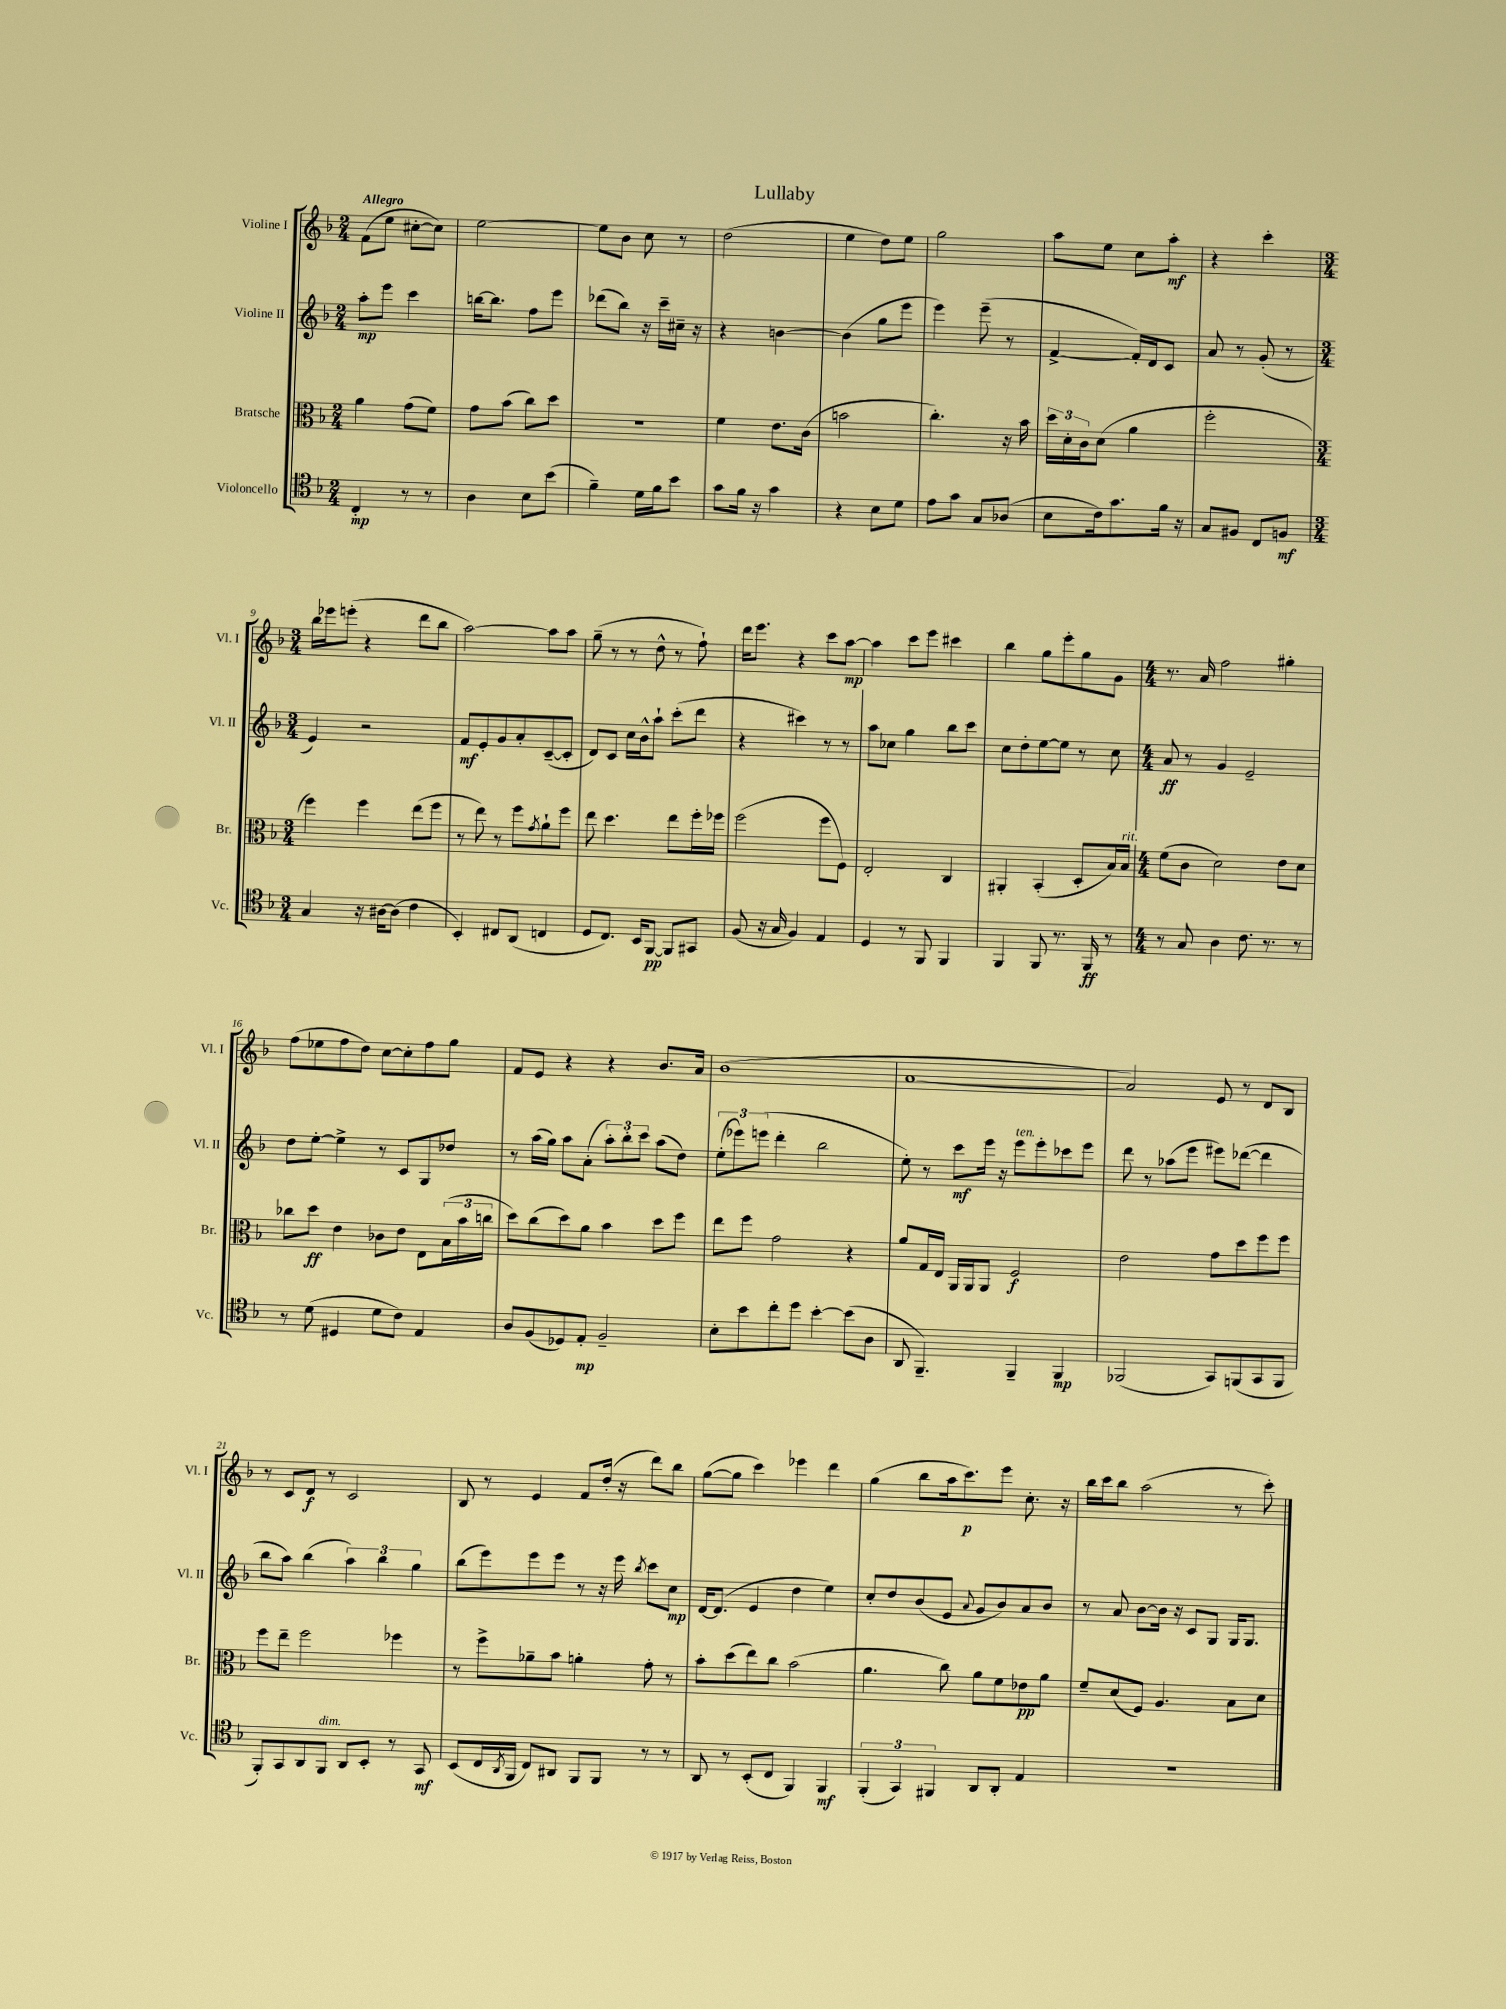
\header { title = "Lullaby" }
<<
\new StaffGroup <<
\new Staff = "s0" \with { instrumentName = "Violine I" shortInstrumentName = "Vl. I" } {
    \clef treble \key f \major \numericTimeSignature \time 2/4 \tempo "Allegro"
    f'8( e''8 cis''8~-. cis''8) |
    e''2~ |
    e''8 bes'8 c''8 r8 |
    d''2( |
    e''4 d''8) e''8 |
    g''2 |
    a''8 e''8 c''8 a''8-.\mf |
    r4 c'''4-. |
    \numericTimeSignature \time 3/4 bes''16 ees'''16 e'''8-.( r4 d'''8 bes''8 |
    a''2~) a''8 a''8 |
    g''8--( r8 r8 d''8-^ r8 f''8-!) |
    d'''16 e'''8. r4 c'''8 a''8~\mp |
    a''4 c'''8 e'''8 cis'''4 |
    bes''4 g''8 e'''8-. g''8 g'8 |
    \numericTimeSignature \time 4/4 r8. a'16 f''2 gis''4-. |
    f''8( ees''8 f''8 d''8) c''8~ c''8-. f''8 g''8 |
    f'8 e'8 r4 r4 bes'8. a'16 |
    bes'1( |
    a'1~ |
    a'2) e'8 r8 d'8 bes8 |
    r8 c'8 d'8\f r8 c'2 |
    bes8 r8 e'4 f'8 d''16-.( r16 d'''8) bes''8 |
    g''8~( g''8 c'''4) ees'''4 d'''4 |
    g''4( bes''8 a''16 c'''8.\p) e'''8 c''8.-. r16 |
    bes''16 c'''16 bes''8 a''2( r8 c'''8-.) \bar "|." |
}
\new Staff = "s1" \with { instrumentName = "Violine II" shortInstrumentName = "Vl. II" } {
    \clef treble \key f \major \numericTimeSignature \time 2/4
    a''8-.\mp e'''8 c'''4 |
    b''16~ b''8. f''8 e'''8 |
    des'''8( bes''8) r16 c'''16-- cis''16-- r16 |
    r4 b'4~ |
    b'4( g''8 e'''8 |
    e'''4) e'''8--( r8 |
    f'4~-> f'16-.) d'16 c'8 |
    a'8 r8 g'8-.( r8 |
    \numericTimeSignature \time 3/4 e'4) r2 |
    f'8\mf e'8-. g'8 a'8-. c'8~--( c'8-. |
    d'8) c'8 c''16 bes'16-^ a''8-! c'''8-.( d'''8 |
    r4 cis'''4) r8 r8 |
    a''8 ces''8 g''4 bes''8 c'''8 |
    c''8 d''8-. e''8~ e''8 r8 c''8 |
    \numericTimeSignature \time 4/4 a'8\ff r8 g'4 e'2-- |
    d''8 e''8~-. e''4-> r8 c'8 g8 des''8 |
    r8 a''16( g''16) a''8 a'8-.( \tuplet 3/2 { a''8-.) bes''8-. c'''8 } a''8( d''8) |
    \tuplet 3/2 { e''8-.( ees'''8) e'''8( } d'''4-. bes''2 |
    e''8-.) r8 c'''8\mf e'''16 r16 e'''8^\markup { \italic "ten." } e'''8-. ces'''8 e'''8 |
    d'''8 r8 aes''8( e'''8 eis'''8) des'''8~( des'''4 |
    bes''8 a''8) bes''4( \tuplet 3/2 { a''4) bes''4 g''4 } |
    bes''8( e'''8) e'''8 e'''8 r8 r16 e'''16 \acciaccatura { bes''8 } c'''8 c''8\mp |
    d'16~ d'8.( e'4 d''4 e''4) |
    c''8-. d''8 bes'8( e'8 \appoggiatura { a'8 } g'8 bes'8) a'8 bes'8 |
    r8 a'8 bes'8~ bes'16 r16 c'8 g8 g16 g8. \bar "|." |
}
\new Staff = "s2" \with { instrumentName = "Bratsche" shortInstrumentName = "Br." } {
    \clef alto \key f \major \numericTimeSignature \time 2/4
    a'4 g'8( f'8) |
    g'8 bes'8( c''8) d''8 |
    r2 |
    f'4 e'8. c'16( |
    b'2 |
    c''4.-.) r16 bes'16 |
    \tuplet 3/2 { d''16 d'16-. c'16 } d'8( a'4 |
    f''2-. |
    \numericTimeSignature \time 3/4 f''4) f''4 e''8( f''8 |
    r8 e''8) r8 f''8 \acciaccatura { g'8 } a'8-! f''8 |
    e''8 d''4. e''8 f''16-. fes''16 |
    f''2( f''8 f8) |
    e2-. c4 |
    ais,4-. bes,4-.( d8-. bes16) bes16^\markup { \italic "rit." } |
    \numericTimeSignature \time 4/4 f'8( c'8 d'2) e'8 d'8 |
    ces''8 d''8\ff e'4 ces'8 e'8 e8 \tuplet 3/2 { bes16( bes'16 c''16 } |
    d''8) c''8( d''8) a'8 bes'4 d''8 f''8 |
    e''8 f''8 g'2 r4 |
    a'8 g16 e16 a,16 a,16 a,8 f2\f |
    e'2 g'8 d''8 f''8 f''8 |
    f''8 e''8-- f''2 fes''4 |
    r8 f''8-> aes'8-- bes'8 a'4-. g'8-. r8 |
    bes'8-. d''8( e''8) c''8 bes'2( |
    a'4. c''8) a'8 f'8 ees'8\pp a'8 |
    f'8-- d'8( f8) a4. bes8 d'8 \bar "|." |
}
\new Staff = "s3" \with { instrumentName = "Violoncello" shortInstrumentName = "Vc." } {
    \clef tenor \key f \major \numericTimeSignature \time 2/4
    c4-.\mp r8 r8 |
    a4 bes8 bes'8( |
    f'4--) d'16 f'16 bes'8 |
    g'8 f'16 r16 g'4 |
    r4 bes8 d'8 |
    e'8 g'8 g8 aes8( |
    bes8 c'16) g'8. f'16 r16 |
    g8 fis8 c8 f8\mf |
    \numericTimeSignature \time 3/4 g4 r16 ais16~ ais8( c'4 |
    bes,4-.) cis8 a,8( c4 |
    d8 c8.) bes,16 f,8~\pp f,8 gis,8 |
    f8( r16 g16 f4) e4 |
    d4 r8 f,8 f,4 |
    f,4 f,8 r8. f,16\ff r8 |
    \numericTimeSignature \time 4/4 r8 g8 a4 c'8. r8. r8 |
    r8 d'8( dis4 d'8 c'8) e4 |
    a8 f8( des8) e8-.\mp f2-- |
    bes8-. bes'8 c''8-. d''8 bes'4~-. bes'8( a8 |
    a,8 f,4.--) f,4-- f,4\mp |
    fes,2( g,8) f,8( g,8 f,8 |
    f,8-.) g,8 a,8 f,8^\markup { \italic "dim." } a,8 bes,8-. r8 g,8\mf |
    bes,8( c16 \acciaccatura { a,8 } f,16 c8) ais,8 f,8 f,8 r8 r8 |
    a,8 r8 bes,8-.( c8 f,4) f,4\mf |
    \tuplet 3/2 { f,4-.( g,4) fis,4 } a,8 a,8-. e4 |
    R1 \bar "|." |
}
>>
>>
